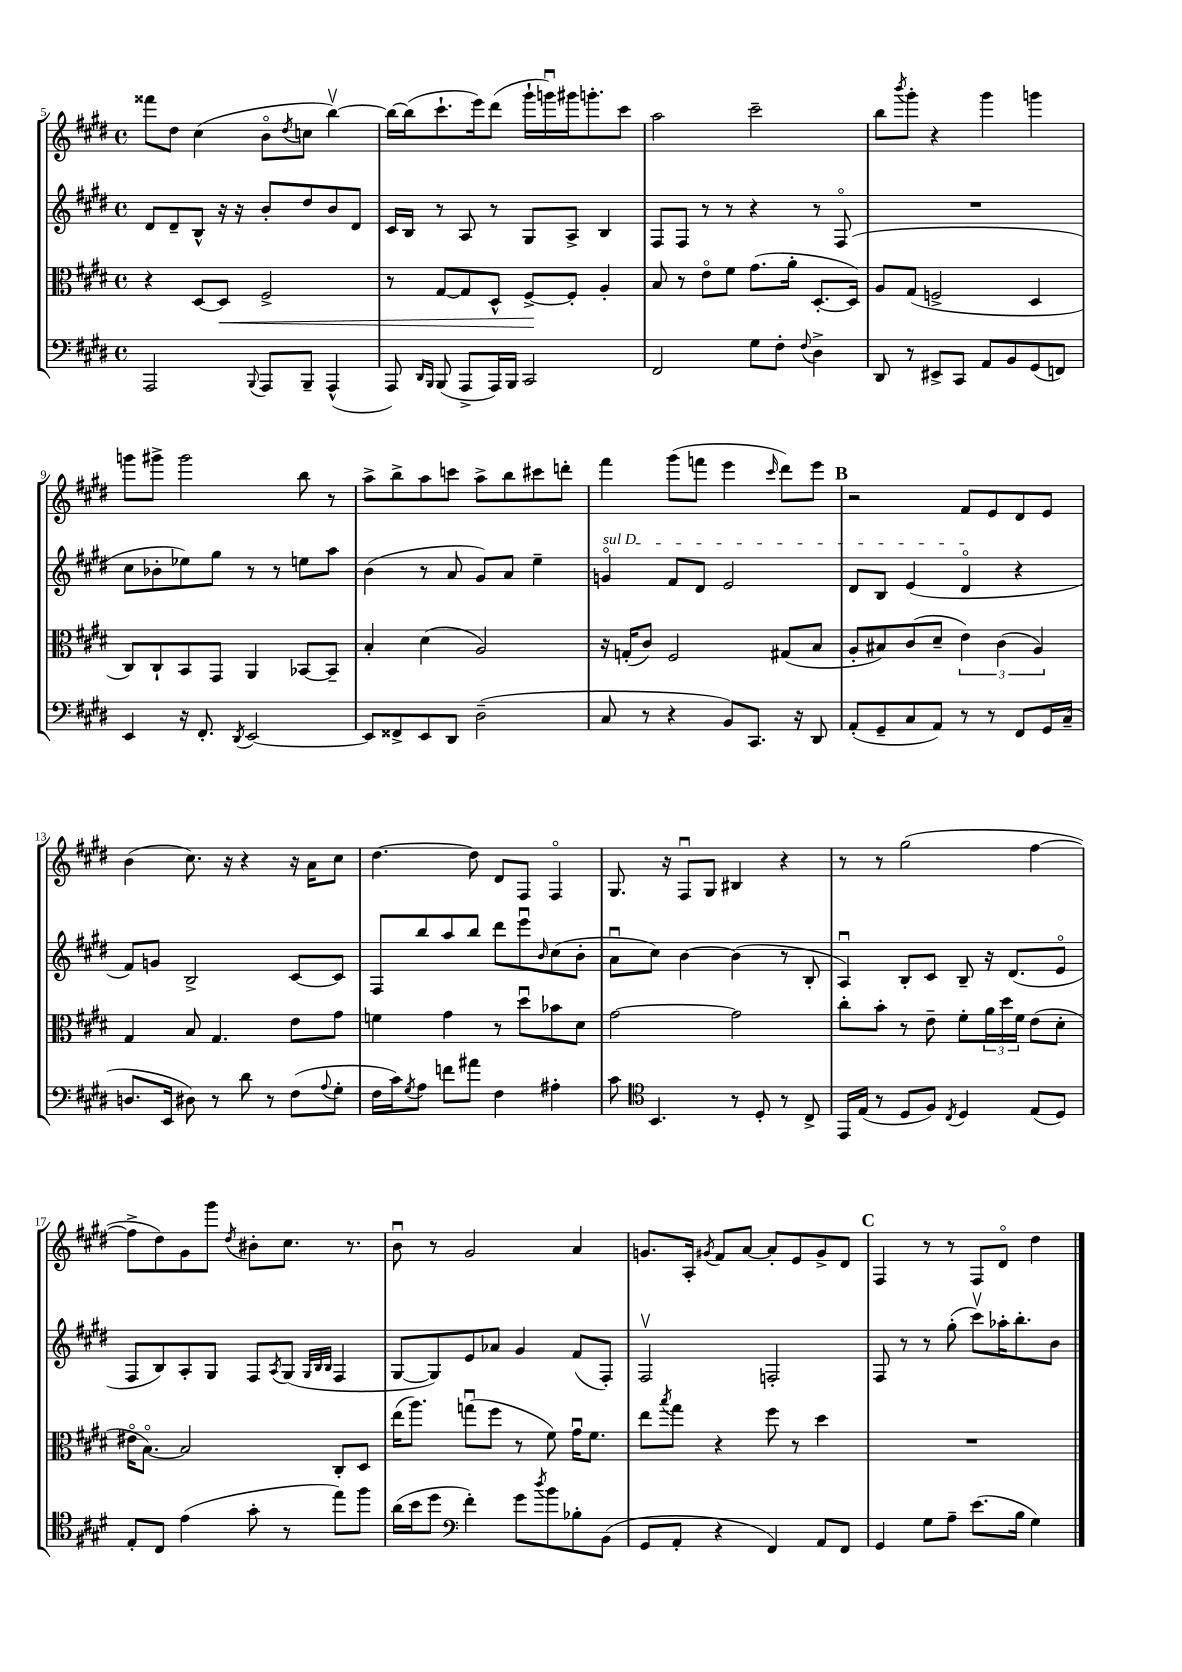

**kern	**kern	**kern	**kern
*staff4	*staff3	*staff2	*staff1
*clefF4	*clefC3	*clefG2	*clefG2
*k[f#c#g#d#]	*k[f#c#g#d#]	*k[f#c#g#d#]	*k[f#c#g#d#]
*M4/4	*M4/4	*M4/4	*M4/4
*met(c)	*met(c)	*met(c)	*met(c)
2AAA	4r	8d#	8fff##
.	.	8d#~	8dd#
.	[8D#	8B^^	(4cc#
.	8D#]	16r	.
.	.	16r	.
8qqBBB	.	.	.
8AAA	2F#^	8b'	8bo
.	.	.	8qdd#
8BBB~	.	8dd#	8cc
(4AAA^^	.	8b	[4bbv)
.	.	8d#	.
=	=	=	=
8AAA)	8r	16c#	16bb_
.	.	16B	(16bb]
16qqDD#	.	.	.
16qqBBB	.	.	.
(8BBB	[8G#	8r	8.ccc#`
8AAA^	8G#]	8A	.
.	.	.	16eee)
16AAA)	8D#^^	8r	(8ddd#
16BBB	.	.	.
2CC#	[8F#^	8G#	16ggg#`
.	.	.	16gggu)
.	8F#']	8A^	16ggg#
.	.	.	8.ggg'
.	4A'	4B	.
.	.	.	8ccc#
=	=	=	=
2FF#	8B	8F#	2aa
.	8r	8F#	.
.	8eo	8r	.
.	8f#	8r	.
8G#	(8.g#	4r	2ccc#~
8F#'	.	.	.
.	16a'	.	.
8qqF#	.	.	.
4D#^	[8.D#'	8r	.
.	.	(8F#o	.
.	16D#])	.	.
=	=	=	=
8DD#	8A	1r	8bb
.	.	.	8qbbb
8r	(8G#	.	8ggg#'
8EE#^	2F^	.	4r
8CC#	.	.	.
8AA	.	.	4ggg#
8BB	.	.	.
(8GG#	4D#	.	4ggg
8FF)	.	.	.
=	=	=	=
4EE	8C#)	8cc#	8ggg
.	8C#`	8b-'	8ggg#^
16r	8BB	8ee-)	2ggg#
8.FF#'	.	.	.
.	8GG#	8gg#	.
8qDD#	.	.	.
[2EE	4AA	8r	.
.	.	8r	.
.	[8BB-	8ee	8bb
.	8BB-~]	8aa	8r
=	=	=	=
8EE]	4B'	(4b	8aa^
8FF##^	.	.	8bb^
8EE	(4d#	8r	8aa
8DD#	.	8a	8ccc
(2D#~	2A)	8g#)	8aa^
.	.	8a	8bb
.	.	4ee~	8ccc#
.	.	.	8ddd'
=	=	=	=
8C#	16r	4go	4fff#
.	(16G'	.	.
8r	8c#)	.	.
4r	2F#	8f#	(8ggg#
.	.	8d#	8fff
8BB)	.	2e	4eee
8.CC#	.	.	.
.	.	.	16qqccc#
.	(8G#	.	8ddd#)
16r	.	.	.
8DD#	8B	.	8eee
=	=	=	=
(8AA'	8A'	8d#	2r
8GG#~	8B#)	8B	.
8C#	(8c#	(4e	.
8AA)	8d#~	.	.
8r	6e)	4d#o	8f#
8r	.	.	8e
.	(6c#	.	.
8FF#	.	4r	8d#
.	6A)	.	.
16GG#	.	.	8e
(16C#~	.	.	.
=	=	=	=
8.D	4G#	8f#)	(4b
.	.	8g	.
16EE	.	.	.
8D#)	8B	2B^	8.cc#)
8r	4.G#	.	.
.	.	.	16r
8d#	.	.	4r
8r	.	.	.
(8F#	8e	[8c#	16r
.	.	.	16a
8qqA	.	.	.
8G#'	8g#	8c#]	8cc#
=	=	=	=
16F#	4f	8F#	[4.dd#
16c#)	.	.	.
8qG#	.	.	.
8A	.	8bb	.
8f	4g#	8aa	.
8a#	.	8bb	8dd#]
4F#	8r	8ddd#	8d#
.	8dd#u	8eeeu	8F#
.	.	16qqb	.
4A#'	8b-	(8cc#	4F#o
.	8d#	8b'	.
=	=	=	=
8c#	[2g#	8au	8.G#
*clefC4	*	*	*
4.BB	.	8cc#)	.
.	.	.	16r
.	.	[4b	8F#u
.	.	.	8G#
8r	2g#]	(4b]	4B#
8D#'	.	.	.
8r	.	8r	4r
8C#^	.	8B'	.
=	=	=	=
16EE	8cc#'	4Au)	8r
(16E	.	.	.
8r	8b'	.	8r
8D#	8r	8B'	(2gg#
8F#)	8e~	8c#	.
8qC#	.	.	.
4D#	8f#'	8B~	.
.	24a	16r	.
.	24dd#	.	.
.	.	(8.d#	.
.	24f#	.	.
(8E	(8e	.	[4ff#
8D#)	8d#'	8eo	.
=	=	=	=
8E'	16e#o	8F#	8ff#^]
.	[8.Bo)	.	.
8C#	.	8B)	8dd#)
(4e	2B]	8A'	8g#
.	.	8G#	8ggg#
.	.	.	8qdd#
8g#'	.	8F#	8b#'
.	.	8qA	.
8r	.	(8G#	8.cc#
.	.	32qqG#	.
.	.	32qqB	.
.	.	32qqB	.
8ee)	8C#'	4F#	.
.	.	.	8.r
8ff#	8D#	.	.
=	=	=	=
(16a	(16ee	[8G#	8bu
16b	8.aa)	.	.
8dd#	.	8G#])	8r
*clefF4	*	*	*
4f#')	(8ggu	8e	2g#
.	8ff#	8a-	.
8g#	8r	4g#	.
8qdd#	.	.	.
8b	8f#)	.	.
8B-'	16g#u	(8f#	4a
.	8.f#	.	.
(8BB	.	8F#')	.
=	=	=	=
8GG#	8ee	2F#v	8.g
.	8qbb	.	.
8AA'	8gg#	.	.
.	.	.	16A'
.	.	.	8qg#
4r	4r	.	8f#
.	.	.	[8a
4FF#)	8ff#	2F'	8a']
.	8r	.	8e
8AA	4dd#	.	8g#^
8FF#	.	.	8d#
=	=	=	=
4GG#	1r	8F#	4F#
.	.	8r	.
8G#	.	8r	8r
8A~	.	(8gg#'	8r
(8.e	.	8ccc#v)	8F#
.	.	16aa-'	8d#o
16B	.	8.bb'	.
4G#)	.	.	4dd#
.	.	8b	.
==	==	==	==
*-	*-	*-	*-
